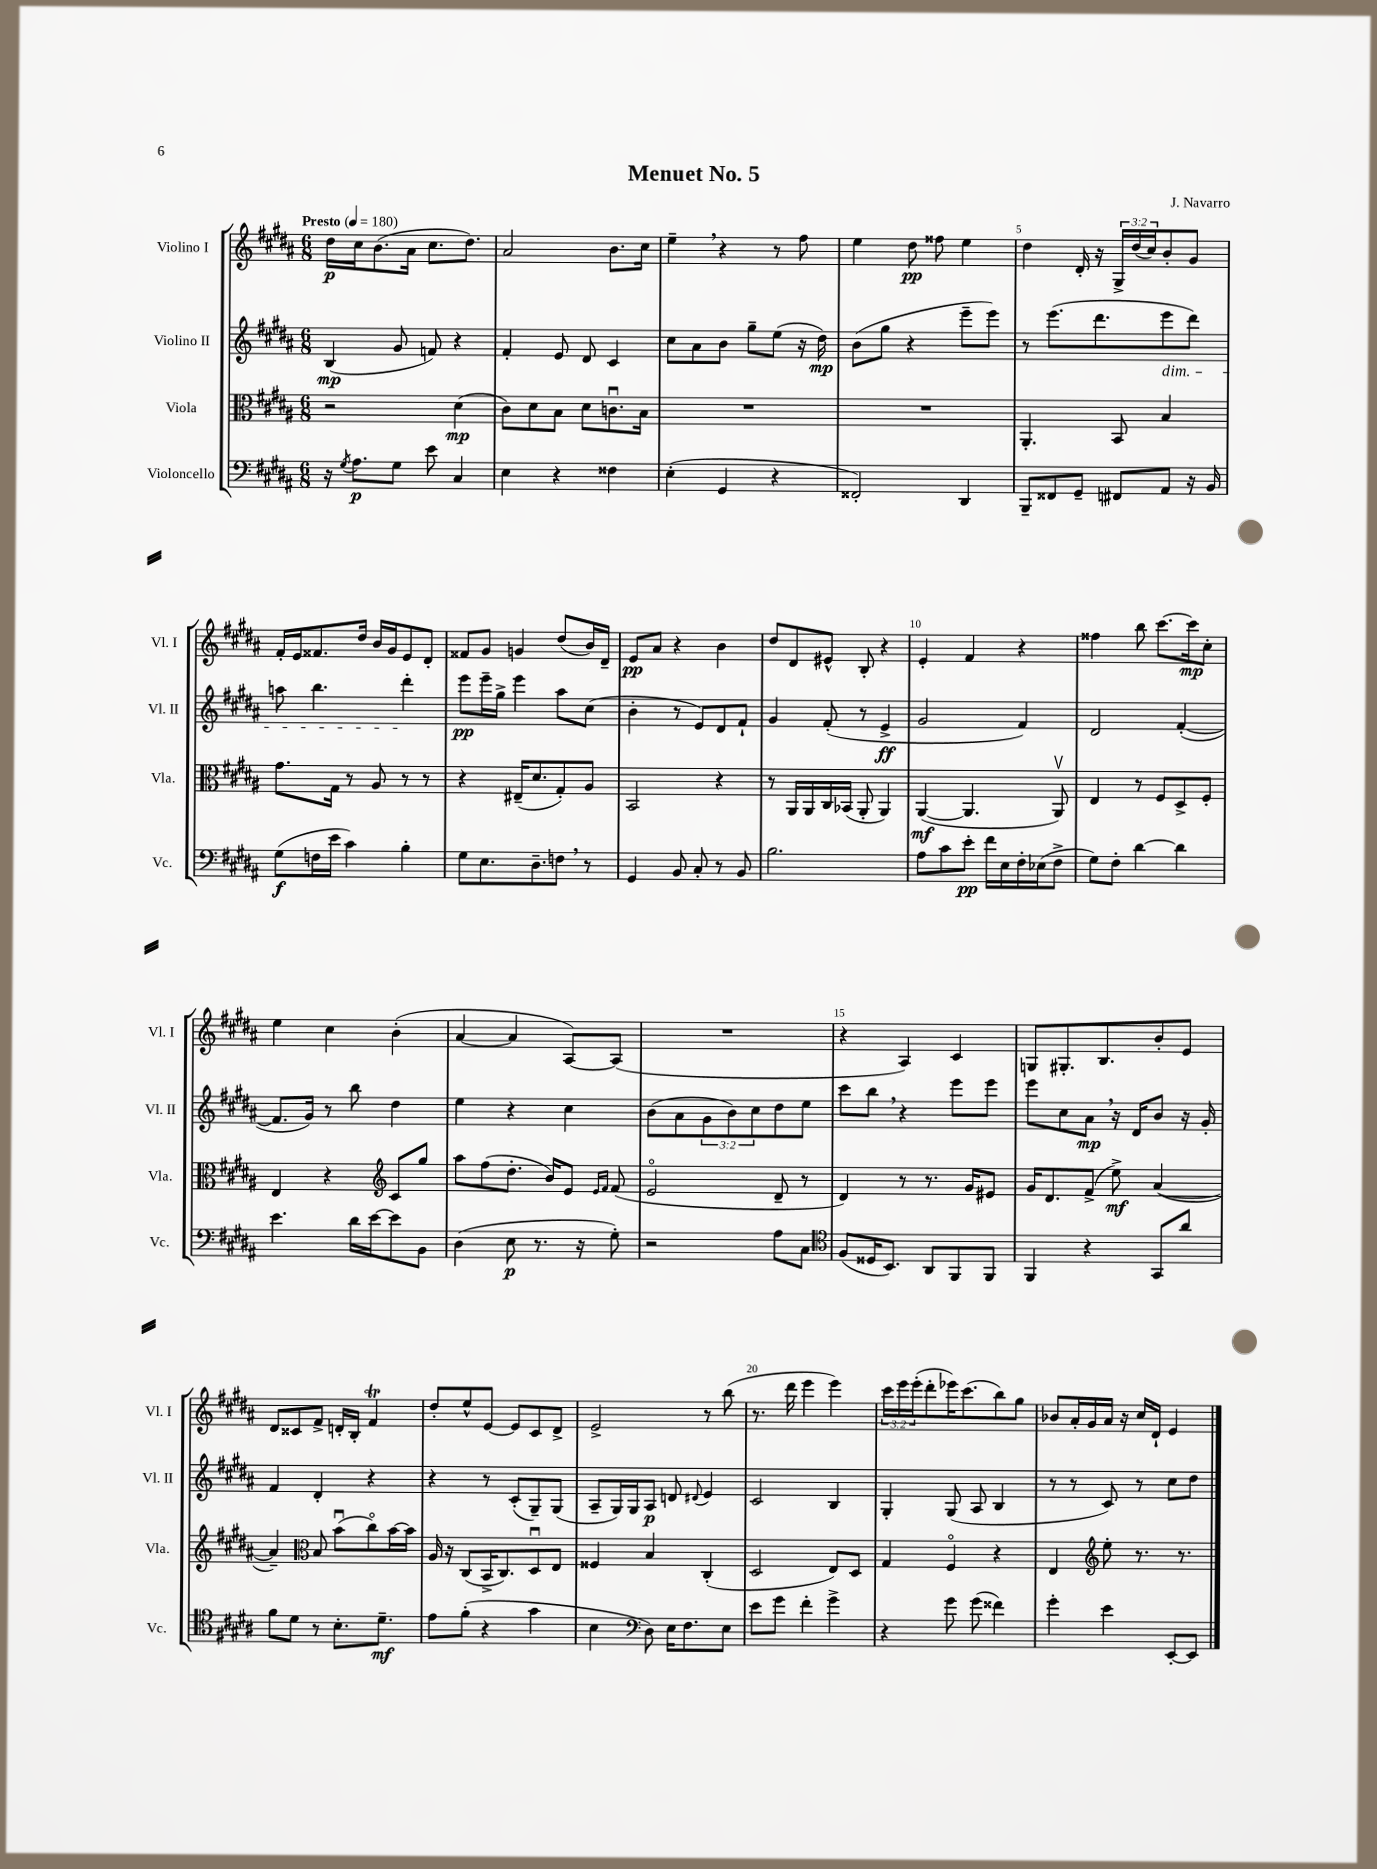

**kern	**dynam	**kern	**dynam	**kern	**dynam	**kern	**dynam
*part4	*part4	*part3	*part3	*part2	*part2	*part1	*part1
*staff4	*staff4	*staff3	*staff3	*staff2	*staff2	*staff1	*staff1
*I"Violoncello	*	*I"Viola	*	*I"Violino II	*	*I"Violino I	*
*I'Vc.	*	*I'Vla.	*	*I'Vl. II	*	*I'Vl. I	*
*clefF4	*	*clefC3	*	*clefG2	*	*clefG2	*
*k[f#c#g#d#a#]	*	*k[f#c#g#d#a#]	*	*k[f#c#g#d#a#]	*	*k[f#c#g#d#a#]	*
*M6/8	*	*M6/8	*	*M6/8	*	*M6/8	*
*MM180	*	*MM180	*	*MM180	*	*MM180	*
=1	=1	=1	=1	=1	=1	=1	=1
!	!	!	!	!	!	!LO:TX:a:B:t=Presto	!
16r	.	2r	.	(4B/	mp	16dd#\LL	p
8qG#/	.	.	.	.	.	.	.
8.A#\L	p	.	.	.	.	16cc#\J	.
.	.	.	.	.	.	(8.b\	.
8G#\J	.	.	.	8g#/	.	.	.
.	.	.	.	.	.	16a#\Jk	.
8e\	.	.	.	8fn/)	.	8.cc#\L	.
4C#/	.	(4d#\	mp	4r	.	.	.
.	.	.	.	.	.	8.dd#\J)	.
=2	=2	=2	=2	=2	=2	=2	=2
4E\	.	8c#\L)	.	4f#'/	.	2a#/	.
.	.	8d#\	.	.	.	.	.
4r	.	8B\J	.	8e/	.	.	.
.	.	8d#\L	.	8d#/	.	.	.
4F##X\	.	8.cnu\	.	4c#/	.	8.b\L	.
.	.	16B\Jk	.	.	.	16cc#\Jk	.
=3	=3	=3	=3	=3	=3	=3	=3
(4E'\	.	2.r	.	8cc#\L	.	4ee~,\	.
.	.	.	.	8a#\	.	.	.
4GG#/	.	.	.	8b\J	.	4r	.
.	.	.	.	8gg#~\L	.	.	.
4r	.	.	.	(8ee\J	.	8r	.
.	.	.	.	16r	.	8ff#\	.
.	.	.	.	16dd#\)	mp	.	.
=4	=4	=4	=4	=4	=4	=4	=4
2FF##X'/)	.	2.r	.	(8b\L	.	4ee\	.
.	.	.	.	8gg#\J	.	.	.
.	.	.	.	4r	.	8dd#\	pp
.	.	.	.	.	.	8ff##X\	.
4DD#/	.	.	.	8eee~\L	.	4ee\	.
.	.	.	.	8eee\J)	.	.	.
=5	=5	=5	=5	=5	=5	=5	=5
8BBB~/L	.	4.AA#'/	.	8r	.	4dd#\	.
8FF##X/	.	.	.	(8.eee\L	.	.	.
8GG#~/J	.	.	.	.	.	16d#'/	.
.	.	.	.	8.ddd#\	.	16r	.
8FF#X/L	.	8BB/	.	.	.	24G#^/LL	.
.	.	.	.	.	.	(24dd#/	.
.	.	.	.	.	.	24cc#/J)	.
!	!	!	!	!LO:TX:b:i:t=dim.	!	!	!
8AA#/J	.	4B/	.	8eee\	.	8b'/	.
16r	.	.	.	8ddd#\J)	.	8g#/J	.
16BB/	.	.	.	.	.	.	.
!!LO:LB:g=z
=6	=6	=6	=6	=6	=6	=6	=6
(8G#\L	f	8.g#\L	.	8aan\	.	16f#'/LL	.
.	.	.	.	.	.	16e/J	.
16Fn\L	.	.	.	4.bb\	.	8.f##X/	.
16e\JJ	.	16G#\Jk	.	.	.	.	.
4c#\)	.	8r	.	.	.	.	.
.	.	.	.	.	.	16dd#/Jk	.
.	.	8A#/	.	.	.	16b/LL	.
.	.	.	.	.	.	16g#/J	.
4B'\	.	8r	.	4ddd#'\	.	8e/	.
.	.	8r	.	.	.	8d#'/J	.
=7	=7	=7	=7	=7	=7	=7	=7
8G#\L	.	4r	.	8eee\L	pp	8f##X/L	.
8.E\	.	.	.	16eee~\L	.	8g#/J	.
.	.	.	.	16gg#^\JJ	.	.	.
.	.	(16E#X~/KL	.	4eee\	.	4gn/	.
8.D#~\	.	8.d#/	.	.	.	.	.
8Fn,\J	.	8G#'/)	.	8aa#\L	.	(8dd#/L	.
8r	.	8A#/J	.	(8cc#\J	.	16b/L)	.
.	.	.	.	.	.	16d#~/JJ	.
=8	=8	=8	=8	=8	=8	=8	=8
4GG#/	.	2BB/	.	4b'\	.	8e/L	pp
.	.	.	.	.	.	8a#/J	.
8BB/	.	.	.	8r	.	4r	.
8C#'/	.	.	.	8e/L)	.	.	.
8r	.	4r	.	8d#/	.	4b\	.
8BB/	.	.	.	8f#`/J	.	.	.
=9	=9	=9	=9	=9	=9	=9	=9
2.B\	.	8r	.	4g#/	.	8dd#/L	.
.	.	16AA#/LL	.	.	.	8d#/	.
.	.	16AA#/	.	.	.	.	.
.	.	16C#/	.	(8f#'/	.	8e#X^^/J	.
.	.	(16BB-X/JJ	.	.	.	.	.
.	.	8AA#'/	.	8r	.	8B'/	.
.	.	4AA#/)	.	4e^/	ff	4r	.
=10	=10	=10	=10	=10	=10	=10	=10
8A#\L	.	([4AA#/	mf	2g#/	.	4e'/	.
8c#\	.	.	.	.	.	.	.
8e'\J	pp	4.AA#/]	.	.	.	4f#/	.
16f#\LL	.	.	.	.	.	.	.
16E\	.	.	.	.	.	.	.
16F#'\	.	.	.	4f#/)	.	4r	.
(16E-X\J	.	.	.	.	.	.	.
8F#^\J	.	8AA#v/)	.	.	.	.	.
=11	=11	=11	=11	=11	=11	=11	=11
8G#\L)	.	4E/	.	2d#/	.	4ff##X\	.
8F#'\J	.	.	.	.	.	.	.
[4d#\	.	8r	.	.	.	8bb\	.
.	.	8F#/L	.	.	.	[8.ccc#\L	.
4d#\]	.	8D#^/	.	([4f#'/	.	.	.
.	.	.	.	.	.	16ccc#\k]	mp
.	.	8F#'/J	.	.	.	8cc#'\J	.
!!LO:LB:g=z
=12	=12	=12	=12	=12	=12	=12	=12
4.e\	.	4E/	.	8.f#/L]	.	4ee\	.
.	.	.	.	16g#/Jk)	.	.	.
.	.	4r	.	8r	.	4cc#\	.
16d#\LL	.	.	.	8bb\	.	.	.
[16e\J	.	.	.	.	.	.	.
*	*	*clefG2	*	*	*	*	*
8e\]	.	8c#/L	.	4dd#\	.	(4b'\	.
8BB\J	.	8gg#/J	.	.	.	.	.
=13	=13	=13	=13	=13	=13	=13	=13
(4D#\	.	8aa#\L	.	4ee\	.	[4a#/	.
.	.	(8ff#\	.	.	.	.	.
8E\	p	8.dd#'\J	.	4r	.	4a#/]	.
8.r	.	.	.	.	.	.	.
.	.	16b/KL)	.	.	.	.	.
.	.	8e/J	.	4cc#\	.	[8A#/L)	.
16r	.	.	.	.	.	.	.
.	.	16qqe/LL	.	.	.	.	.
.	.	16qqf#/JJ	.	.	.	.	.
8G#'\)	.	(8f#/	.	.	.	(8A#/J]	.
=14	=14	=14	=14	=14	=14	=14	=14
2r	.	2e/	.	(8b\L	.	2.r	.
.	.	.	.	8a#\	.	.	.
.	.	.	.	12g#\	.	.	.
.	.	.	.	12b\)	.	.	.
.	.	.	.	12cc#\	.	.	.
8A#\L	.	8d#~/	.	8dd#\	.	.	.
8C#\J	.	8r	.	8ee\J	.	.	.
=15	=15	=15	=15	=15	=15	=15	=15
*clefC4	*	*	*	*	*	*	*
(8F#/L	.	4d#/)	.	8ccc#\L	.	4r	.
16D##X/K	.	.	.	8bb,\J	.	.	.
8.BB/J)	.	.	.	.	.	.	.
.	.	8r	.	4r	.	4A#/)	.
8AA#/L	.	8.r	.	.	.	.	.
8FF#/	.	.	.	8eee\L	.	4c#/	.
.	.	16g#/KL	.	.	.	.	.
8FF#/J	.	8e#X/J	.	8eee\J	.	.	.
=16	=16	=16	=16	=16	=16	=16	=16
4FF#/	.	16g#/KL	.	8eee\L	.	8Gn/L	.
.	.	8.d#/	.	.	.	.	.
.	.	.	.	8cc#\	.	8.G#X'/	.
4r	.	(8f#^/J	.	8a#,\J	mp	.	.
.	.	.	.	.	.	8.B/	.
.	.	8ee^\)	mf	16r	.	.	.
.	.	.	.	16d#/KL	.	.	.
8GG#/L	.	([4a#/	.	8b/J	.	8b'/	.
8a#/J	.	.	.	16r	.	8e/J	.
.	.	.	.	16g#'/	.	.	.
!!LO:LB:g=z
=17	=17	=17	=17	=17	=17	=17	=17
8f#\L	.	4a#~/])	.	4f#/	.	8d#/L	.
8d#\J	.	.	.	.	.	8c##X/	.
*	*	*clefC3	*	*	*	*	*
8r	.	8B/	.	4d#'/	.	8f#^/J	.
8.B'\L	.	(8bu\L	.	.	.	16dn'/LL	.
.	.	.	.	.	.	16B'/JJ	.
.	.	8cc#\)	.	4r	.	4f#T/	.
8.d#~\J	mf	.	.	.	.	.	.
.	.	[16b\L	.	.	.	.	.
.	.	16b\JJ]	.	.	.	.	.
=18	=18	=18	=18	=18	=18	=18	=18
8e\L	.	16A#/	.	4r	.	8dd#'/L	.
.	.	16r	.	.	.	.	.
(8f#'\J	.	(8C#/L	.	.	.	8ee^^/	.
4r	.	16BB^/K	.	8r	.	[8e/J	.
.	.	8.C#/)	.	.	.	.	.
.	.	.	.	(8c#'/L	.	8e/L]	.
4g#\	.	8D#u/	.	8G#~/)	.	8c#/	.
.	.	8E/J	.	(8G#/J	.	8d#^/J	.
=19	=19	=19	=19	=19	=19	=19	=19
4B\	.	4F##X/	.	8A#~/L	.	2e^/	.
.	.	.	.	16G#/L)	.	.	.
.	.	.	.	16G#/J	.	.	.
*clefF4	*	*	*	*	*	*	*
8D#\)	.	4B/	.	8A#/J	p	.	.
16E\KL	.	.	.	8dn/	.	.	.
8.F#\	.	.	.	.	.	.	.
.	.	.	.	8qqd#X/	.	.	.
.	.	(4C#'/	.	4e/	.	8r	.
8E\J	.	.	.	.	.	(8bb\	.
=20	=20	=20	=20	=20	=20	=20	=20
8e\L	.	2D#/	.	2c#/	.	8.r	.
8g#\J	.	.	.	.	.	.	.
.	.	.	.	.	.	16ddd#\	.
4f#'\	.	.	.	.	.	4eee\	.
4g#^\	.	8E/L)	.	4B/	.	4eee\)	.
.	.	8D#/J	.	.	.	.	.
=21	=21	=21	=21	=21	=21	=21	=21
4r	.	4G#/	.	4G#'/	.	24ccc#\LL	.
.	.	.	.	.	.	24eee\	.
.	.	.	.	.	.	(24eee'\J	.
.	.	.	.	.	.	8ddd#'\	.
8g#\	.	4F#/	.	(8G#/	.	16eee-X\K)	.
.	.	.	.	.	.	(8.ccc#\	.
(8g#\	.	.	.	8A#/	.	.	.
4f##X\)	.	4r	.	4B/	.	8bb\)	.
.	.	.	.	.	.	8gg#\J	.
=22	=22	=22	=22	=22	=22	=22	=22
4g#'\	.	4E/	.	8r	.	8b-X/L	.
.	.	.	.	8r	.	16a#'/L	.
.	.	.	.	.	.	16g#/	.
*	*	*clefG2	*	*	*	*	*
4e\	.	8ee'\	.	8c#/)	.	16a#/JJ	.
.	.	.	.	.	.	16r	.
.	.	8.r	.	8r	.	16cc#/LL	.
.	.	.	.	.	.	16d#`/JJ	.
[8EE'/L	.	.	.	8cc#\L	.	4e/	.
.	.	8.r	.	.	.	.	.
8EE/J]	.	.	.	8dd#\J	.	.	.
==	==	==	==	==	==	==	==
*-	*-	*-	*-	*-	*-	*-	*-
